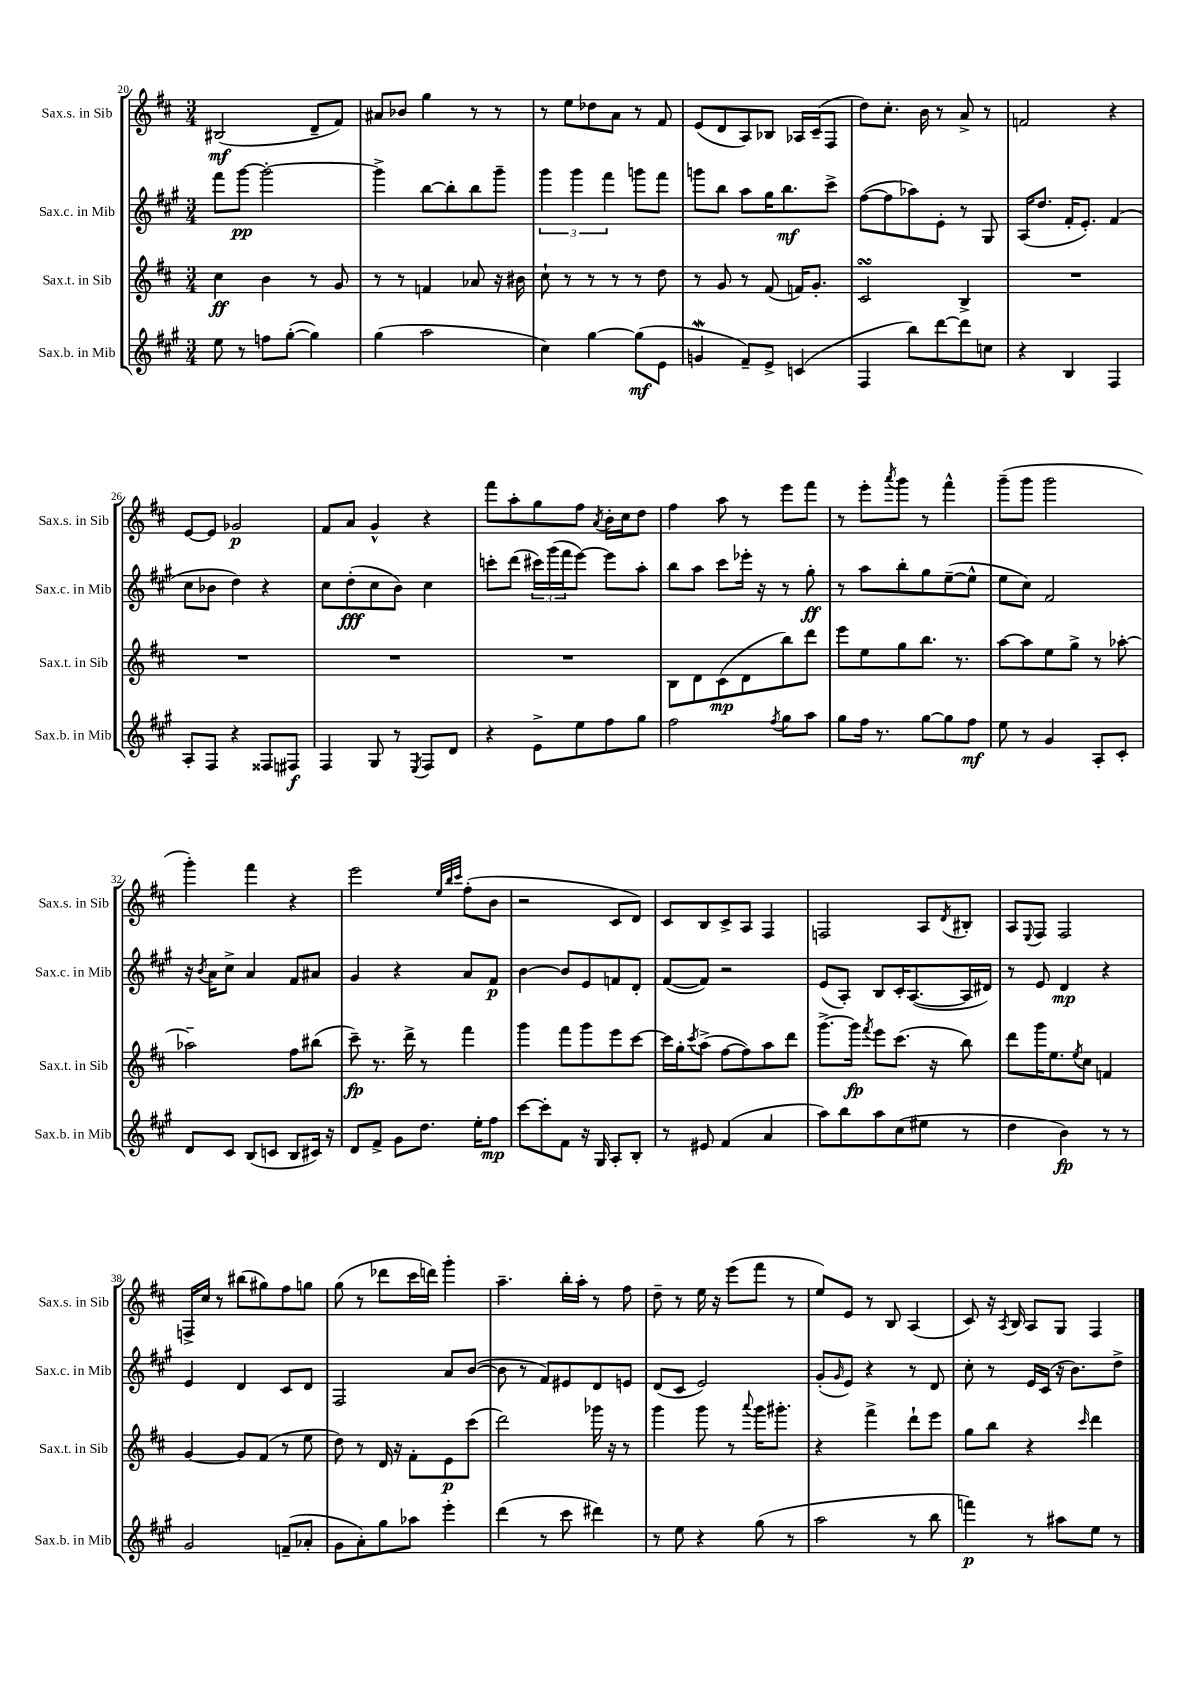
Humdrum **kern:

**kern	**kern	**kern	**kern
*staff4	*staff3	*staff2	*staff1
*clefG2	*clefG2	*clefG2	*clefG2
*k[f#c#g#]	*k[f#c#]	*k[f#c#g#]	*k[f#c#]
*M3/4	*M3/4	*M3/4	*M3/4
8ee	4cc#	8fff#	(2B#
8r	.	[8ggg#	.
8ff	4b	2ggg#'_	.
([8gg#'	.	.	.
4gg#])	8r	.	8d~
.	8g	.	8f#)
=	=	=	=
(4gg#	8r	4ggg#^]	8a#
.	8r	.	8b-
2aa	4f	[8bb	4gg
.	.	8bb']	.
.	8a-	8bb	8r
.	16r	8ggg#~	8r
.	16b#	.	.
=	=	=	=
4cc#)	8cc#`	6ggg#	8r
.	8r	.	8ee
.	.	6ggg#	.
[4gg#	8r	.	8dd-
.	.	6fff#	.
.	8r	.	8a
(8gg#]	8r	8ggg	8r
8e	8dd	8fff#	8f#
=	=	=	=
4g	8r	8ggg	(8e
.	8g	8bb	8d
8f#~)	8r	8aa	8A)
8e^	(8f#	16gg#	8B-
.	.	8.bb	.
(4c	16f)	.	16A-
.	8.g'	.	(16c#~
.	.	8ccc#^	8F#
=	=	=	=
4F#	2c#	([8ff#	8dd)
.	.	8ff#]	8.cc#'
8bb)	.	8aa-)	.
.	.	.	16b
[8ddd	.	8e'	8r
8ddd]	4B^	8r	8a^
8cc	.	8G#	8r
=	=	=	=
4r	2.r	(16A	2f
.	.	8.dd	.
4B	.	16f#'	.
.	.	8.e')	.
4F#	.	(4f#	4r
=	=	=	=
8A'	2.r	8cc#	[8e
8F#	.	8b-	8e]
4r	.	4dd)	2g-
8F##	.	4r	.
8F#	.	.	.
=	=	=	=
4F#	2.r	8cc#	8f#
.	.	(8dd'	8a
8G#	.	8cc#	4g^^
8r	.	8b)	.
8qE	.	.	.
8F#	.	4cc#	4r
8d	.	.	.
=	=	=	=
4r	2.r	8ccc'	8fff#
.	.	(8ddd	8aa'
8e^	.	24ccc#)	8gg
.	.	(24ggg#	.
.	.	24fff#	.
8ee	.	[8eee)	8ff#
.	.	.	8qa
8ff#	.	8eee]	16b'
.	.	.	16cc#
8gg#	.	8aa'	8dd
=	=	=	=
2ff#	8B	8bb	4ff#
.	8d	8aa	.
.	(8c#	8ccc#	8aa
.	8d	16eee-'	8r
.	.	16r	.
8qff#	.	.	.
8gg#	8bb)	8r	8eee
8aa	8ddd	8gg#'	8fff#
=	=	=	=
8gg#	8eee	8r	8r
16ff#	8ee	8aa	8eee'
8.r	.	.	.
.	.	.	8qaaa
.	8gg	8bb'	8ggg
[8gg#	8.bb	8gg#	8r
8gg#]	.	([8ee~	4fff#^^
.	8.r	.	.
8ff#	.	8ee^^]	.
=	=	=	=
8ee	[8aa	8ee	(8ggg~
8r	8aa]	8cc#)	8ggg
4g#	8ee	2f#	2ggg
.	8gg^	.	.
8A'	8r	.	.
8c#'	[8aa-'	.	.
=	=	=	=
8d	2aa-~]	16r	4ggg')
.	.	8qb	.
.	.	16a	.
8c#	.	8cc#^	.
(8B	.	4a	4fff#
8c	.	.	.
8B	8ff#	8f#	4r
16c#)	(8bb#	8a#	.
16r	.	.	.
=	=	=	=
8d	8ccc#~)	4g#	2eee
8f#^	8.r	.	.
8g#	.	4r	.
.	16ddd^	.	.
8.dd	8r	.	.
.	.	.	32qqee
.	.	.	32qqbb
.	.	.	32qqccc#
.	4fff#	8a	(8ff#'
16ee'	.	.	.
8ff#	.	8f#	8b
=	=	=	=
[8ccc#	4ggg	[4b	2r
8ccc#']	.	.	.
8f#	8fff#	8b]	.
16r	8ggg	8e	.
16G#	.	.	.
8A'	8eee	8f	8c#
8B'	[8ccc#	8d'	8d)
=	=	=	=
8r	16ccc#]	([8f#	8c#
.	16gg'	.	.
.	8qccc#	.	.
8e#	(8aa^	8f#])	8B
(4f#	[8ff#	2r	8c#^
.	8ff#])	.	8A
4a	8aa	.	4F#
.	8ddd	.	.
=	=	=	=
8aa)	[8.ggg^	(8e	2F
8bb	.	8A')	.
.	16ggg]	.	.
.	8qfff#	.	.
8aa	8eee	8B	.
(8cc#	(8.ccc#	16c#'	.
.	.	([8.A	.
8ee#	.	.	8A
.	16r	.	.
.	.	.	8qd
8r	8bb)	16A]	8B#'
.	.	16d#)	.
=	=	=	=
4dd	8ddd	8r	8A
.	.	.	8qqE
.	16ggg	8e	8F#
.	8.ee	.	.
4b)	.	4d	2F#
.	8qee	.	.
.	8cc#	.	.
8r	4f	4r	.
8r	.	.	.
=	=	=	=
2g#	[4g	4e	16F^
.	.	.	16cc#
.	.	.	8r
.	8g]	4d	(8bb#
.	(8f#	.	8gg#)
(8f~	8r	8c#	8ff#
8a-'	8ee	8d	8gg
=	=	=	=
8g#	8dd)	2F#	(8gg
8a')	8r	.	8r
8gg#	16d	.	8ddd-
.	16r	.	.
8aa-	8f#'	.	16ccc#
.	.	.	16ddd)
4eee'	8e	8a	4ggg'
.	(8ccc#	([8b	.
=	=	=	=
(4ddd	2ddd)	8b]	4.aa~
.	.	8r	.
8r	.	8f#)	.
8ccc#	.	8e#	16bb'
.	.	.	16aa'
4ddd#)	16ggg-	8d	8r
.	16r	.	.
.	8r	8e	8ff#
=	=	=	=
8r	4ggg	(8d	8dd~
8ee	.	8c#	8r
4r	8ggg	2e)	16ee
.	.	.	16r
.	8r	.	(8eee
.	8qqaaa	.	.
(8gg#	16ggg	.	8fff#
.	8.ggg#'	.	.
8r	.	.	8r
=	=	=	=
2aa	4r	(8g#'	8ee)
.	.	16qqg#	.
.	.	8e)	8e
.	4fff#^	4r	8r
.	.	.	8B
8r	8ddd`	8r	(4A
8bb	8eee	8d	.
=	=	=	=
4fff)	8gg	8cc#'	8c#)
.	8bb	8r	16r
.	.	.	8qA
.	.	.	16B
8r	4r	16e	8A
.	.	(16c#	.
8aa#	.	16r	8G
.	.	8.b)	.
.	16qqccc#	.	.
8ee	4ddd	.	4F#
8r	.	8dd^	.
==	==	==	==
*-	*-	*-	*-
